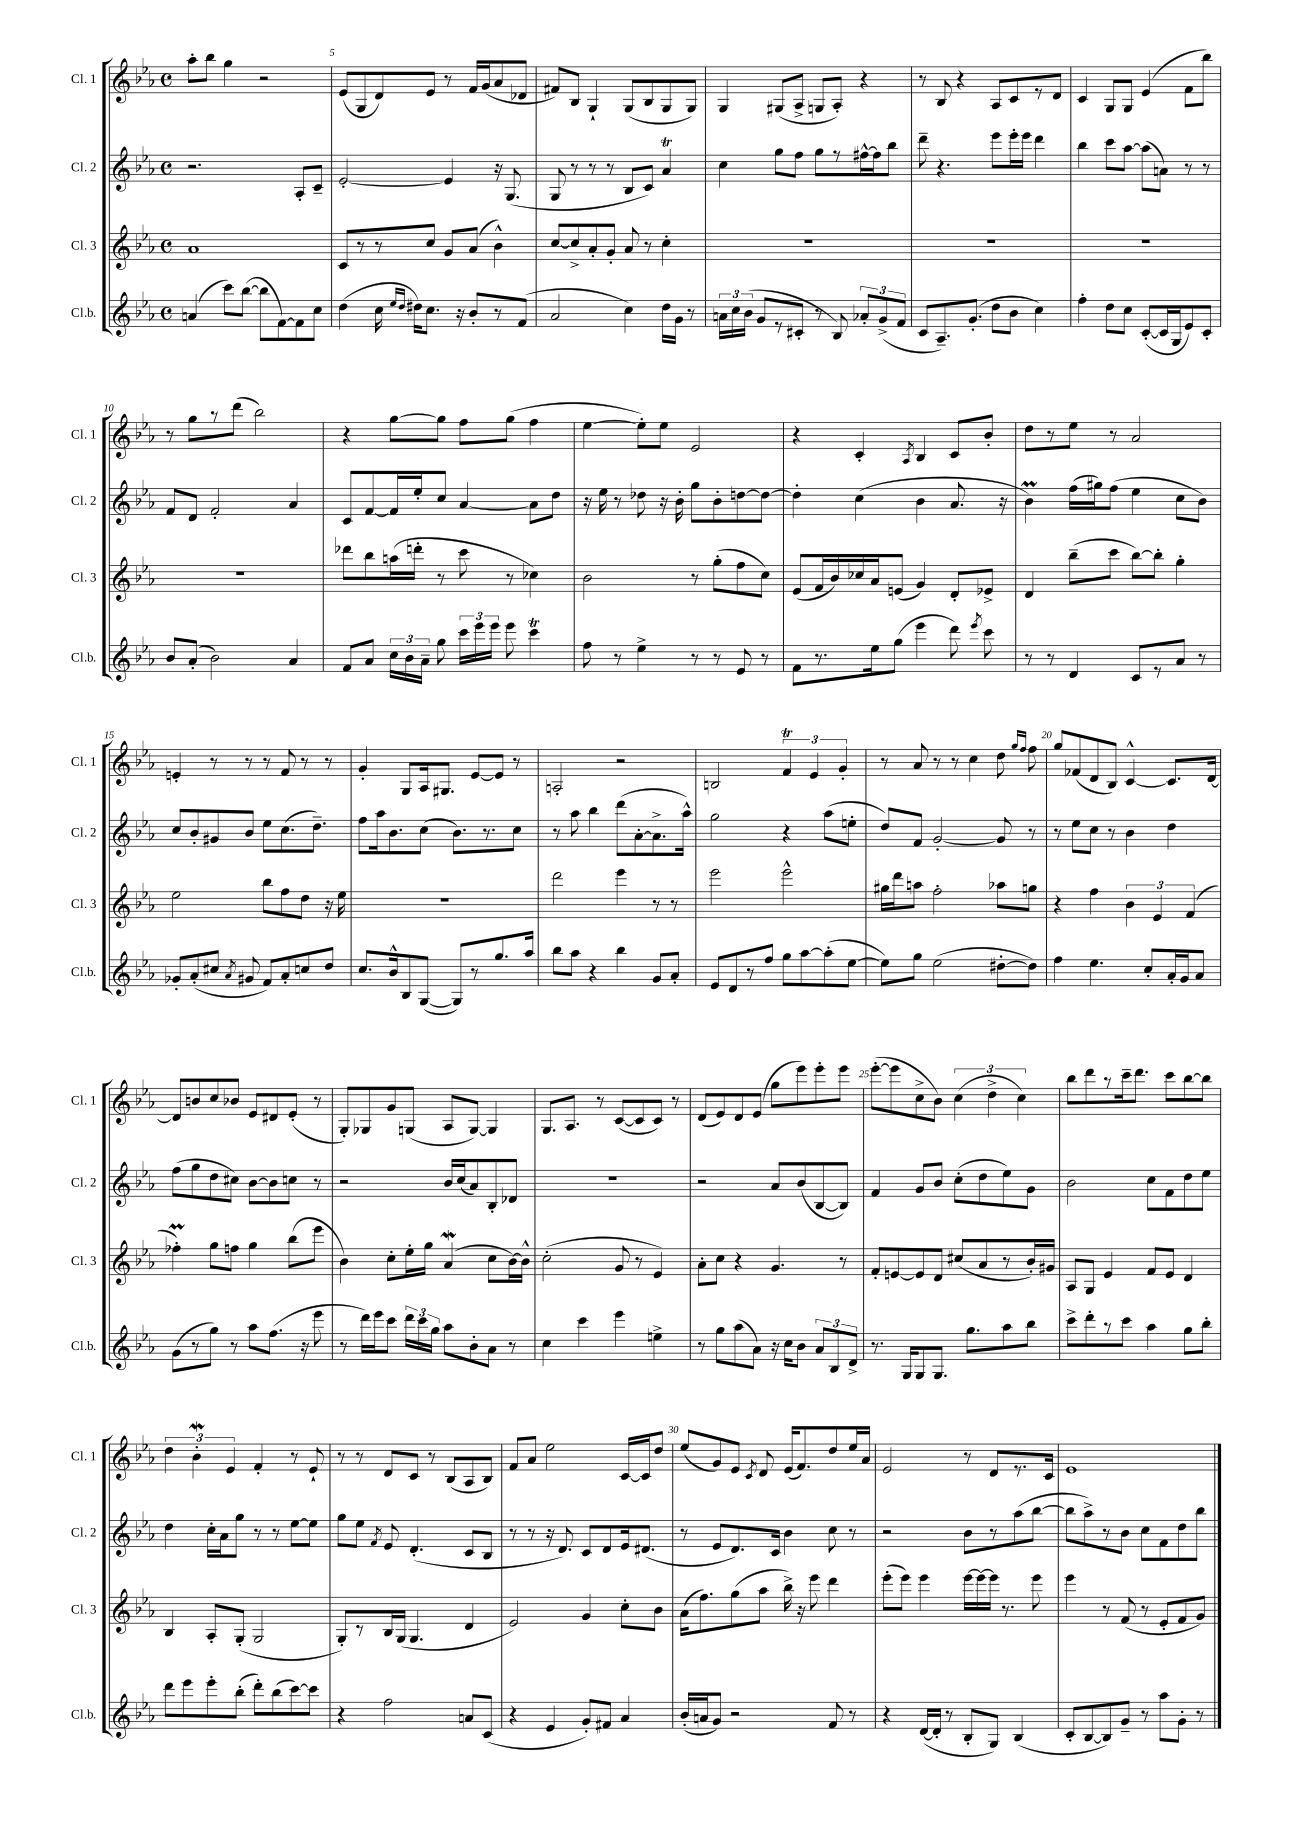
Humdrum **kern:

**kern	**kern	**kern	**kern
*staff4	*staff3	*staff2	*staff1
*clefG2	*clefG2	*clefG2	*clefG2
*k[b-e-a-]	*k[b-e-a-]	*k[b-e-a-]	*k[b-e-a-]
*M4/4	*M4/4	*M4/4	*M4/4
*met(c)	*met(c)	*met(c)	*met(c)
(4a/	1a-	2.r	8aa-'\L
.	.	.	8bb-\J
8ccc\L)	.	.	4gg\
([8bb-\J	.	.	.
8bb-\]L	.	.	2r
[8f\)	.	.	.
8f\]	.	8A-'/L	.
8cc\J	.	8c~/J	.
=	=	=	=
(4dd\	8c/L	[2e-'/	(8e-/L
.	8r	.	8G/
16cc\	8r	.	8d/)
16qqee-/LL	.	.	.
16qqdd/JJ	.	.	.
16dd#\LK)	.	.	.
8.cc\J	8cc/J	.	8e-/J
.	8g/L	4e-/]	8r
16r	.	.	.
8b-'/L	(8a-/J	.	16f/LL
.	.	.	(16g/J
8r	4b-^^\)	16r	8a-/
.	.	(8.G/	.
(8f/J	.	.	8d-/J
=	=	=	=
2a-/	[8cc/L	8G/	8f#/L)
.	8cc^/]	8r	8B-/J
.	8a-'/	8r	4G`/
.	8g'/J	8r	.
4cc\)	8a-/	8B-/L	(8G/L
.	8r	8c/J)	8B-/
16dd\LL	4cc'\	4a-/	8G/
16g\JJ	.	.	.
8r	.	.	8G/J)
=	=	=	=
24a\LL	1r	4cc\	4G/
24cc\	.	.	.
(24b-\JJ	.	.	.
8g/L	.	.	.
8r	.	8gg\L	(8G#/L
8c#'/J	.	8ff\J	8A-^/J
8r	.	8gg\L	8G/L
8B-/)	.	8r	8A-'/J)
12a-'/L	.	[16ff#^^\L	4r
.	.	16ff#\]J	.
(12g^/	.	.	.
.	.	8bb-\J	.
12f/J	.	.	.
=	=	=	=
8c/L	1r	8ddd~\	8r
8.A-~/)	.	4.r	8B-/
.	.	.	4r
(8.g'/J	.	.	.
8dd\L	.	8eee-\L	8A-/L
8b-\J	.	16eee-'\L	8c/
.	.	16eee-\JJ	.
4cc\)	.	4ddd\	8r
.	.	.	8d/J
=	=	=	=
4ff'\	1r	4bb-\	4c/
8dd\L	.	8ccc\L	8G/L
8cc\J	.	[8aa-\J	8G/J
([8c'/L	.	(8aa-\]L	(4e-/
16c/]L	.	8a\J)	.
16G/J	.	.	.
8e-/)	.	8r	8f\L
8c'/J	.	8r	8bb-\J)
=	=	=	=
8b-/L	1r	8f/L	8r
(8a-'/J	.	8d/J	8gg\L
2b-\)	.	2f'/	8r
.	.	.	(8ddd\J
.	.	.	2bb-\)
4a-/	.	4a-/	.
=	=	=	=
8f/L	8ddd-\L	8c/L	4r
8a-/J	8bb-\	[8f/	.
24cc\LL	(16aa\L	16f/]L	[8gg\L
24b-\	.	.	.
.	16ddd'\JJ	16ee-'/J	.
24a-~\JJ	.	.	.
8gg\	8r	8cc/J	8gg\]J
24ccc\LL	8ccc\	[4a-/	8ff\L
24eee-\	.	.	.
24eee-\JJ	.	.	.
8eee-\	8r	.	(8gg\J
4ccc\	4cc-\)	8a-\]L	4ff\
.	.	8dd\J	.
=	=	=	=
8ff\	2b-\	16r	[4ee-\
.	.	16ee-\	.
8r	.	8r	.
4ee-^\	.	8dd-\	8ee-'\]L)
.	.	16r	8ee-\J
.	.	16b-'\	.
8r	8r	8gg\L	2e-/
8r	(8gg'\L	8b-'\	.
8e-/	8ff\	[8dd\	.
8r	8cc\J)	8dd\_J	.
=	=	=	=
8f\L	(8e-/L	4dd'\]	4r
8.r	16f/L	.	.
.	16b-/)	.	.
.	16cc-/	(4cc\	4c'/
16ee-\k	16a-/J	.	.
(8gg\J	(8e/J	.	.
.	.	.	8qA-/
4eee-\	4g/)	4b-\	4B-/
8ddd\)	8d'/L	8.a-/	8c/L
8qeee-/	.	.	.
8ccc\	8e-^/J	.	8b-'/J
.	.	16r	.
=	=	=	=
8r	4d/	4b-\)	8dd\L
8r	.	.	8r
4d/	(8bb-~\L	(16ff\LL	8ee-\J
.	.	16gg#\J)	.
.	8ccc\J	(8ff\J	8r
8c/L	[8bb-\L)	4ee-\	2a-/
8r	8bb-'\]J	.	.
8a-/J	4gg'\	8cc\L	.
8r	.	8b-\J)	.
=	=	=	=
8g-'/L	2ee-\	8cc/L	4e'/
(8a-'/	.	8b-'/	.
8cc#/J	.	8g#/	8r
8qa-/	.	.	.
8g#/	.	8b-/J	8r
8f/L)	8bb-\L	8ee-\L	8r
8a-'/	8ff\	(8.cc\	8f/
8cc/	8dd\J	.	8r
.	.	8.dd~\J)	.
8dd/J	16r	.	8r
.	16ee-\	.	.
=	=	=	=
8.cc/L	1r	8ff\L	4g'/
.	.	16aa-\k	.
16b-^^/k	.	8.b-\	.
8B-/	.	.	8G/L
([8G/J	.	(8cc\J	16A-/k
.	.	.	8.G#/J
8G/]L)	.	8.b-\L)	.
8r	.	.	[8e-/L
.	.	8.r	.
8.gg/	.	.	8e-/]J
.	.	8cc\J	8r
16aa-/Jk	.	.	.
=	=	=	=
8bb-\L	2ddd\	8r	2A'/
8aa-\J	.	8aa-\	.
4r	.	4bb-\	.
4bb-\	4eee-\	(8ddd\L	2r
.	.	[8a-'\	.
8g/L	8r	8.a-^\]	.
8a-'/J	8r	.	.
.	.	16aa-^^\Jk)	.
=	=	=	=
8e-/L	2eee-\	2gg\	2B/
8d/	.	.	.
8r	.	.	.
8ff/J	.	.	.
8gg\L	2eee-^^\	4r	6f/
[8aa-\	.	.	.
.	.	.	6e-/
(8aa-'\]	.	(8aa-\L	.
.	.	.	6g'/
[8ee-\J	.	8ee'\J	.
=	=	=	=
8ee-\]L)	16gg#\LL	8dd/L)	8r
.	16ddd\J	.	.
8gg\J	8aa\J	8f/J	8a-/
(2ee-\	2ff'\	[2g'/	8r
.	.	.	8r
.	.	.	4cc\
[8dd#'\L	8aa-\L	8g/]	8dd\
.	.	.	16qqgg/LL
.	.	.	16qqff/JJ
8dd#\]J)	8gg\J	8r	8ff\
=	=	=	=
4ff\	4r	8r	8gg/L
.	.	8ee-\L	(8f-/
4.ee-\	4ff\	8cc\J	8d/
.	.	8r	8B-/J)
.	6b-\	4b-\	[4c^^/
8cc'/L	.	.	.
.	6e-/	.	.
16a-'/L	.	4dd\	8.c/]L
16g/J	.	.	.
.	(6f/	.	.
8a-/J	.	.	.
.	.	.	[16d/Jk
=	=	=	=
(8g\L	4ff-'\)	(8ff\L	8d/]L
8r	.	8gg\	8b/
8gg\J)	8gg\L	8dd\	8cc/
8r	8ff\J	8cc#\J)	8b-/J
8aa-\L	4gg\	[8b-\L	8e-/L
(8.ff\J	.	8b-\]	8d#/
.	(8bb-\L	8cc\J	(8e-'/J
16r	.	.	.
8eee-\	8eee-\J	8r	8r
=	=	=	=
8r	4b-\)	2r	8G'/L)
16ddd\LL)	.	.	8G-/
16eee-\J	.	.	.
8ccc\J	8cc'\L	.	8g/
24ddd\LL	16ee-'\L	.	(8G/J
24ccc\	.	.	.
.	16gg\JJ	.	.
24gg\JJ	.	.	.
8aa-\L	(4a-/	16b-/LL	8A-/L
.	.	(16cc/J	.
8b-'\	.	8a-/)	[8G/J)
8a-\J	8cc\L	8B-'/	4G/]
8r	[16b-\L)	8d-/J	.
.	16b-^^\]JJ	.	.
=	=	=	=
4cc\	(2cc'\	1r	8.G/L
.	.	.	8.A-/J
4ccc\	.	.	.
.	.	.	8r
4eee-\	8g/	.	([8c/L
.	8r	.	8c/]
4ee^\	4e-/)	.	8c/J)
.	.	.	8r
=	=	=	=
8r	8a-'\L	2r	(8d/L
8gg\L	8cc\J	.	8e-/)
(8aa-\	4r	.	8d/
8a-\J)	.	.	(8e-/J
16r	4.g/	8a-/L	8gg\L
16cc\LK	.	.	.
8b-\J	.	(8b-/	8eee-\)
12a-/L	.	[8B-/	8eee-'\
12B-/	.	.	.
.	8r	8B-/]J)	8eee-\J
12d^/J	.	.	.
=	=	=	=
8.r	8f'/L	4f/	([8eee-'\L
.	[8e/	.	8eee-\]
16G/LK	.	.	.
8G/	8e/]	8g/L	8cc^\
8.G/J	8d/J	8b-/J	8b-\J)
.	(8cc#/L	(8cc'\L	(6cc\
8.gg\L	.	.	.
.	8a-/	8dd\	.
.	.	.	6dd^\
8aa-\	8r	8ee-\)	.
.	.	.	6cc\)
8bb-\J	16b-'/L)	8g\J	.
.	16g#/JJ	.	.
=	=	=	=
8ccc^\L	8A-/L	2b-\	8bb-\L
8ddd'\	8G/J	.	8ddd\
8r	4e-/	.	8r
8ccc\J	.	.	16ccc~\k
.	.	.	8.ddd\J
4aa-\	8f/L	8cc\L	.
.	8e-/J	8f\	8ccc\L
8gg\L	4d/	8dd\	[8bb-\
8bb-'\J	.	8ee-\J	8bb-\]J
=	=	=	=
8ddd\L	4B-/	4dd\	6dd\
8eee-\	.	.	.
.	.	.	6b-'\
8eee-'\	8A-'/L	16cc'\LL	.
.	.	16a-\J	.
.	.	.	6e-/
(8bb-'\J	(8G'/J	8gg\J	.
8ddd'\L)	2G/	8r	4f'/
(8bb-\	.	8r	.
[8ccc\)	.	[8ee-\L	8r
8ccc\]J	.	8ee-\]J	8e-`/
=	=	=	=
4r	8G'/L)	8gg\L	8r
.	8r	8ee-\J	8r
.	.	8qf/	.
2ff\	16B-/L	8e-/	8d/L
.	(16G/JJ	.	.
.	4.G/	(4.d'/	8c/J
.	.	.	8r
.	.	.	(8B-/L
8a/L	4d/	8c/L	8A-/
(8c/J	.	8B-/J	8B-/J)
=	=	=	=
4r	2e-/)	8r	8f/L
.	.	8r	8a-/J
4e-/	.	16r	2ee-\
.	.	8.d/)	.
8g'/L)	4g/	8c/L	.
8f#/J	.	8d/	.
4a-/	8cc'\L	16e-/k	[16c/LL
.	.	(8.d#/J	16c/]J
.	8b-\J	.	8dd/J
=	=	=	=
(16b-'/LL	(16a-\LK	8r	(8ee-/L
16a/J	8.ff\)	.	.
8g/J)	.	8e-/L	8g/)
2r	(8gg\	8.d/)	8e-/J
.	.	.	8qc/
.	8aa-\J	.	8d/
.	.	16c/Jk	.
.	16bb-^\)	4b-\	(16e-/LK
.	16r	.	8.f/)
.	8eee-\	.	.
8f/	4ddd\	8cc\	8dd/
8r	.	8r	16ee-/L
.	.	.	16a-/JJ
=	=	=	=
4r	(8eee-'\L	2r	2e-/
.	8eee-\J)	.	.
([16d/LL	4eee-\	.	.
16d'/]JJ	.	.	.
8r	.	.	.
8B-'/L	[16eee-\LL	8b-\L	8r
.	16eee-\_	.	.
8G/J)	16eee-\]JJ	8r	8d/L
.	8.r	.	.
(4B-/	.	(8aa-\	8.r
.	8eee-\	[8bb-\J	.
.	.	.	16c/Jk
=	=	=	=
8c'/L	4eee-\	8bb-\]L	1e-
[8B-/	.	8aa-^\)	.
8B-/])	8r	8r	.
8g~/J	(8f/	8b-\J	.
8r	8r	8cc\L	.
8aa-\L	8e-'/L	8f\	.
8g'\J	8f/	8dd\	.
8r	8g/J)	8bb-\J	.
==	==	==	==
*-	*-	*-	*-
